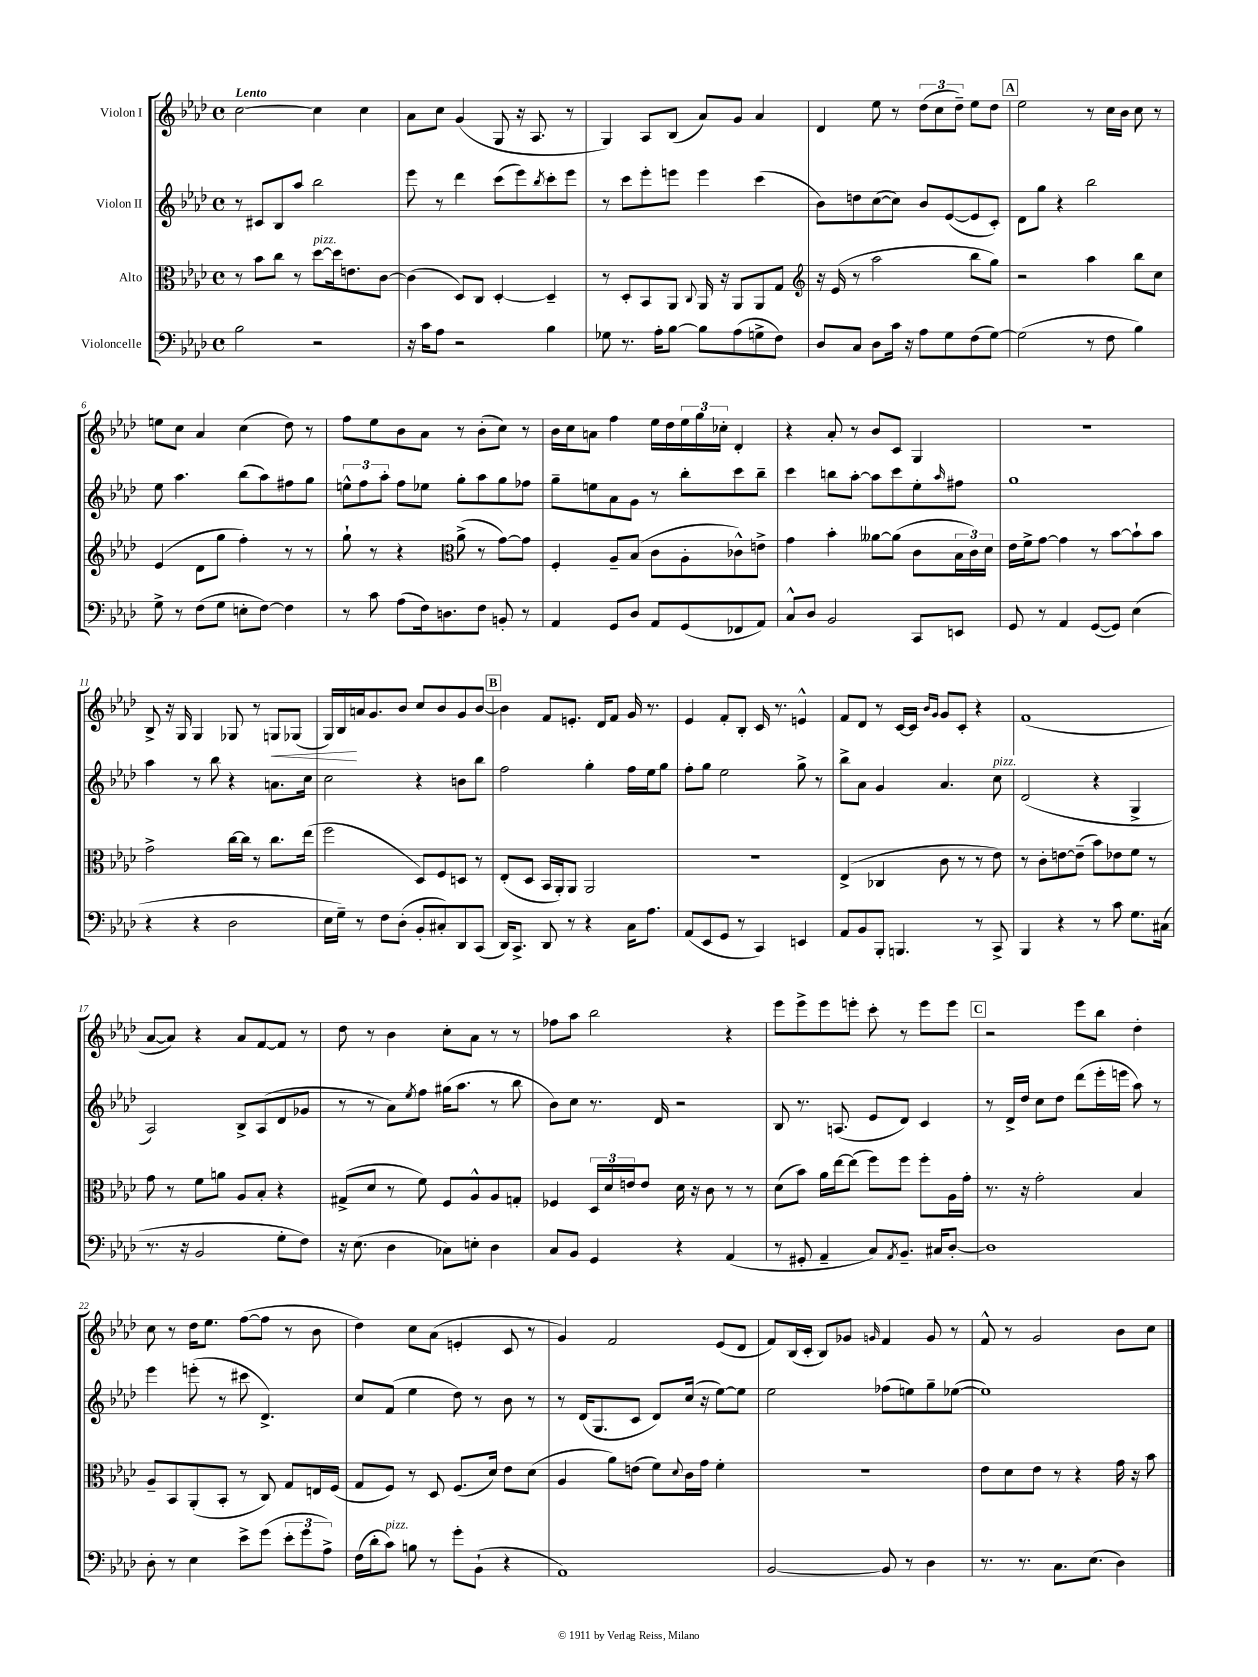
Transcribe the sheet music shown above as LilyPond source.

<<
\new StaffGroup <<
\new Staff = "s0" \with { instrumentName = "Violon I" } {
    \clef treble \key aes \major \defaultTimeSignature \time 4/4 \tempo "Lento"
    c''2~ c''4 c''4 |
    aes'8 c''8 g'4( g8 r16 aes8. r8 |
    g4) aes8 bes8( aes'8) g'8 aes'4 |
    des'4 ees''8 r8 \tuplet 3/2 { des''8( c''8 des''8--) } ees''8 des''8 |
    \mark \markup { \box "A" } ees''2 r8 c''16 bes'16 c''8 r8 |
    e''8 c''8 aes'4 c''4( des''8) r8 |
    f''8 ees''8 bes'8 aes'8 r8 bes'8-.( c''8) r8 |
    bes'16 c''16 a'8 f''4 ees''16 des''16 \tuplet 3/2 { ees''16 g''16 ces''16-. } des'4-. |
    r4 aes'8-. r8 bes'8 c'8 g4 |
    r1 |
    bes8-> r16 g16 g4 ges8 r8 g8\< ges8( |
    g16) bes16\! a'16 g'8. bes'8 c''8 bes'8 g'8 bes'8~ |
    \mark \markup { \box "B" } bes'4 f'8 e'8.-. des'16 f'8 g'16 r8. |
    ees'4 f'8-. bes8-. c'16 r8. e'4-^ |
    f'8 des'8 r8 c'16~ c'16 \grace { bes'16 g'16 } g'8 c'8-. r4 |
    f'1( |
    aes'8~ aes'8) r4 aes'8 f'8~ f'8 r8 |
    des''8 r8 bes'4 c''8-. aes'8 r8 r8 |
    fes''8 aes''8 bes''2 r4 |
    ees'''8 ees'''8-> ees'''8 e'''8-. c'''8-. r8 e'''8 e'''8 |
    \mark \markup { \box "C" } r2 ees'''8 bes''8 des''4-. |
    c''8 r8 des''16 ees''8. f''8~( f''8 r8 bes'8 |
    des''4) c''8 aes'8( e'4-. c'8 r8 |
    g'4) f'2 ees'8( des'8 |
    f'8) bes16( c'16-. bes8) ges'8 \grace { g'16 } f'4 g'8 r8 |
    f'8-^ r8 g'2 bes'8 c''8 \bar "|." |
}
\new Staff = "s1" \with { instrumentName = "Violon II" } {
    \clef treble \key aes \major \defaultTimeSignature \time 4/4
    r8 cis'8 bes8 aes''8 bes''2 |
    ees'''8 r8 des'''4 c'''8( ees'''8) \acciaccatura { bes''8 } c'''8-. ees'''8 |
    r8 c'''8 ees'''8-. e'''8 e'''4 c'''4( |
    bes'8) d''8 c''8~( c''8) bes'8 ees'8~( ees'8 c'8-.) |
    \mark \markup { \box "A" } des'8 g''8 r4 bes''2 |
    ees''8 aes''4. bes''8( aes''8) fis''8 g''8 |
    \tuplet 3/2 { e''8-^ f''8 aes''8-. } f''8 ees''8 g''8-. aes''8 g''8 fes''8 |
    g''8-- e''8 aes'8 g'8 r8 bes''8-. c'''8 bes''8-- |
    c'''4 b''8 aes''8~-. aes''8 c'''8 ees''8-. \grace { aes''16 } fis''8 |
    g''1 |
    aes''4 r8 bes''8 r4 a'8. c''16 |
    c''2 r4 b'8 bes''8 |
    \mark \markup { \box "B" } f''2 g''4-. f''16 ees''16 g''8 |
    f''8-. g''8 ees''2 g''8-> r8 |
    bes''8-> aes'8 g'4 aes'4. c''8^\markup { \italic "pizz." } |
    des'2( r4 g4-> |
    aes2) bes8-> aes8( des'8 ges'8 |
    r8 r8 aes'8) \acciaccatura { ees''8 } f''8 gis''16( aes''8. r8 bes''8 |
    bes'8) c''8 r8. des'16 r2 |
    bes8 r8. a8.( ees'8 des'8) c'4 |
    \mark \markup { \box "C" } r8 des'16-> des''16 c''8 des''8 des'''8( ees'''16-. e'''16 aes''8) r8 |
    ees'''4 e'''8-.( r8 cis'''8 des'4.->) |
    c''8 f'8( ees''4 des''8) r8 bes'8 r8 |
    r8 des'16( g8. c'8 des'8) c''16( r16 ees''8~) ees''8 |
    ees''2 fes''8( e''8) g''8-- ees''8~( |
    ees''1) \bar "|." |
}
\new Staff = "s2" \with { instrumentName = "Alto" } {
    \clef alto \key aes \major \defaultTimeSignature \time 4/4
    r8 bes'8 c''8 r8 des''8~^\markup { \italic "pizz." } des''16 e'8. c'8~ |
    c'4( des8) c8 des4~-. des4-- |
    r8 des8-. bes,8 aes,8 \appoggiatura { c8 } aes,16 r16 aes,8 aes,8 g8 |
    \clef treble r16 ees'16( r8 aes''2 bes''8 g''8) |
    \mark \markup { \box "A" } r2 aes''4 bes''8 c''8 |
    ees'4( des'8 g''8 f''4-.) r8 r8 |
    g''8-! r8 r4 \clef alto aes'8->( r8 g'8~) g'8 |
    f4-. aes8-- bes8( c'8 aes8-. ces'8-^) e'8-> |
    g'4 bes'4-. aeses'8~ aeses'8( c'8 \tuplet 3/2 { bes16 c'16) des'16 } |
    ees'16 f'16-> g'8~ g'4 r8 bes'8~ bes'8-! bes'8 |
    g'2-> c''16~ c''16 r8 c''8. ees''16( |
    f''2 des8) f8 d8 r8 |
    \mark \markup { \box "B" } ees8-.( des8 bes,16 aes,16-.) aes,8 aes,2 |
    R1 |
    ees4->( ces4 c'8 r8 r8 ees'8) |
    r8 c'8-. e'8~ e'8--( bes'8) ees'8 f'8 r8 |
    g'8 r8 f'8 a'8 aes8 bes8-. r4 |
    gis8->( des'8 r8 f'8) f8 aes8-^ aes8 g8-. |
    fes4 \tuplet 3/2 { des16 des'16 e'16 } e'8 des'16 r16 c'8 r8 r8 |
    des'8( bes'8) aes'16 ees''16~ ees''8( f''8) f''8 f''8-. aes16 g'16-. |
    \mark \markup { \box "C" } r8. r16 g'2-. bes4 |
    aes8-- bes,8 aes,8-.( bes,8-. r8 c8) g8 e16 f16( |
    g8 f8) r8 des8 f8.( des'16) ees'8 des'8( |
    aes4 aes'8) e'8( f'8) \appoggiatura { des'8 } c'16 g'16 f'4-. |
    R1 |
    ees'8 des'8 ees'8 r8 r4 g'16 r16 bes'8 \bar "|." |
}
\new Staff = "s3" \with { instrumentName = "Violoncelle" } {
    \clef bass \key aes \major \defaultTimeSignature \time 4/4
    bes2 r2 |
    r16 c'16 aes8 r2 bes4 |
    ges8 r8. aes16-. bes8~ bes8 aes8( g8-> f8) |
    des8 c8 des8 c'16 r16 aes8 g8 f8( g8~) |
    \mark \markup { \box "A" } g2( r8 f8 bes4) |
    g8-> r8 f8( g8 e8-. f8~) f4 |
    r8 c'8 aes8( f16) d8. f8 b,8-. r8 |
    aes,4 g,8 des8 aes,8 g,8( fes,8 aes,8) |
    c8-^ des8 bes,2 c,8 e,8 |
    g,8 r8 aes,4 g,8~( g,8) ees4( |
    r4 r4 des2 |
    ees16 g16--) r8 f8 des8-.( bes,8-. cis8-.) des,8 c,8( |
    \mark \markup { \box "B" } des,16) c,8.-> des,8 r8 r4 c16 aes8. |
    aes,8( ees,8 g,8 r8 c,4) e,4 |
    aes,8 bes,8 bes,,8-. b,,4. r8 c,8-> |
    bes,,4 r4 r8 c'8 g8. cis16( |
    r8. r16 bes,2 g8-. f8) |
    r16 ees8.( des4 ces8) e8-. des4 |
    c8 bes,8 g,4 r4 aes,4( |
    r8 gis,8-. aes,4-- c8) \acciaccatura { aes,8 } bes,8.-- cis16 des8~-. |
    \mark \markup { \box "C" } des1 |
    des8-. r8 ees4 ees'8-> g'8( \tuplet 3/2 { ees'8-. g'8 aes8->) } |
    f16( des'16-. c'8^\markup { \italic "pizz." }) b8 r8 g'8-. bes,8-!( r4 |
    aes,1) |
    bes,2~ bes,8 r8 des4 |
    r8. r8. c8. ees8.( des4) \bar "|." |
}
>>
>>
